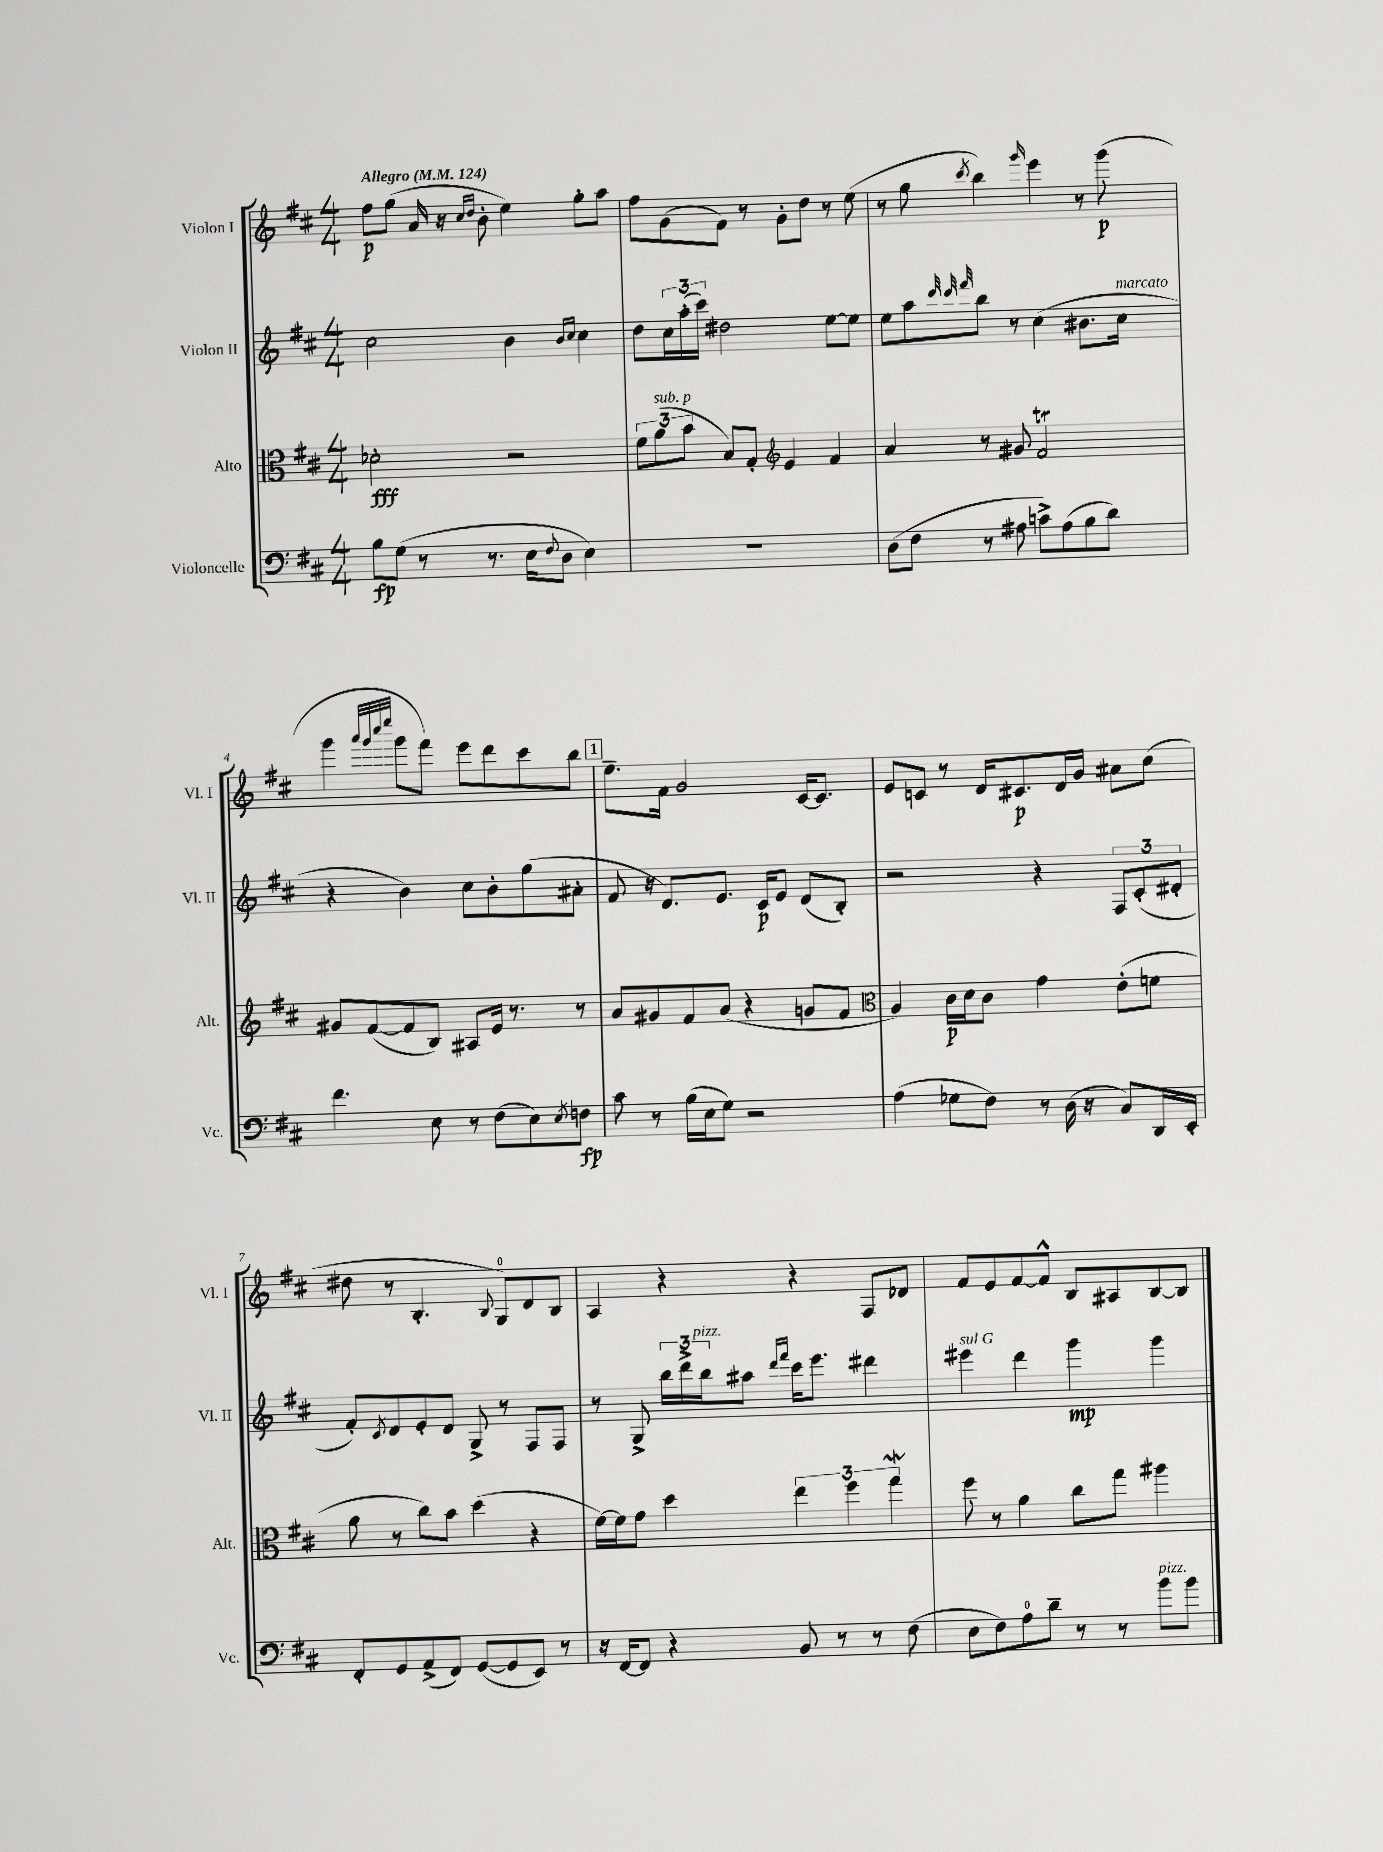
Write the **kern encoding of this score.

**kern	**dynam	**kern	**dynam	**kern	**dynam	**kern	**dynam
*part4	*part4	*part3	*part3	*part2	*part2	*part1	*part1
*staff4	*staff4	*staff3	*staff3	*staff2	*staff2	*staff1	*staff1
*I"Violoncelle	*	*I"Alto	*	*I"Violon II	*	*I"Violon I	*
*I'Vc.	*	*I'Alt.	*	*I'Vl. II	*	*I'Vl. I	*
*clefF4	*	*clefC3	*	*clefG2	*	*clefG2	*
*k[f#c#]	*	*k[f#c#]	*	*k[f#c#]	*	*k[f#c#]	*
*M4/4	*	*M4/4	*	*M4/4	*	*M4/4	*
*MM124	*	*MM124	*	*MM124	*	*MM124	*
=1	=1	=1	=1	=1	=1	=1	=1
!	!	!	!	!	!	!LO:TX:a:B:t=Allegro	!
8B\L	fp	2d-X'\	fff	2cc#\	.	8ff#\L	p
(8G\J	.	.	.	.	.	(8gg\J	.
8r	.	.	.	.	.	16a/	.
.	.	.	.	.	.	16r	.
.	.	.	.	.	.	16qqcc#/LL	.
.	.	.	.	.	.	16qqdd/JJ	.
8.r	.	.	.	.	.	8b'\	.
.	.	2r	.	4b\	.	4ee\)	.
16E\KL	.	.	.	.	.	.	.
8qqF#/	.	.	.	.	.	.	.
8D\J	.	.	.	.	.	.	.
.	.	.	.	16qqb/LL	.	.	.
.	.	.	.	16qqcc#/JJ	.	.	.
4E\)	.	.	.	4cc#\	.	8gg'\L	.
.	.	.	.	.	.	8aa\J	.
=2	=2	=2	=2	=2	=2	=2	=2
1r	.	12f#\L	.	8dd\L	.	8ff#\L	.
!	!	!LO:TX:a:i:t=sub. p	!	!	!	!	!
.	.	(12a\	.	.	.	.	.
.	.	.	.	24cc#\L	.	(8g\	.
.	.	12b\J	.	(24aa'\	.	.	.
.	.	.	.	24ccc#\JJ)	.	.	.
.	.	8B/L)	.	2dd#X\	.	8f#\J)	.
.	.	8G'/J	.	.	.	8r	.
*	*	*clefG2	*	*	*	*	*
.	.	4e/	.	.	.	8g'\L	.
.	.	.	.	.	.	8dd\J	.
.	.	4f#/	.	[8ee\L	.	8r	.
.	.	.	.	8ee\J]	.	(8ee\	.
=3	=3	=3	=3	=3	=3	=3	=3
(8D\L	.	4a/	.	8ee\L	.	8r	.
8F#\J	.	.	.	8aa\	.	8gg\	.
.	.	.	.	32qqddd/	.	.	.
.	.	.	.	32qqddd/	.	.	.
.	.	.	.	32qqfff#/	.	8qccc#/	.
8r	.	8r	.	8bb\J	.	4bb\)	.
8A#X\	.	8g#X/	.	8r	.	.	.
.	.	.	.	.	.	16qqggg/	.
8cn^\L)	.	2f#t/	.	(4cc#\	.	4eee\	.
(8A#\	.	.	.	.	.	.	.
8B\	.	.	.	8.b#X\L	.	8r	.
8d\J)	.	.	.	.	.	(8ggg\	p
!	!	!	!	!LO:TX:a:i:t=marcato	!	!	!
.	.	.	.	16cc#\Jk	.	.	.
!!LO:LB:g=z
=4	=4	=4	=4	=4	=4	=4	=4
4.f#\	.	8g#X/L	.	4r	.	4ggg\	.
.	.	([8f#/	.	.	.	.	.
.	.	.	.	.	.	32qqaaa/LLL	.
.	.	.	.	.	.	32qqggg/	.
.	.	.	.	.	.	32qqcccc#/	.
.	.	.	.	.	.	32qqeeee/JJJ	.
.	.	8f#/]	.	4b\)	.	8ggg\L	.
8E\	.	8B/J)	.	.	.	8fff#\J)	.
8r	.	8A#X/L	.	8cc#\L	.	8eee\L	.
(8F#\L	.	16e/Jk	.	8b'\	.	8ddd\	.
.	.	8.r	.	.	.	.	.
8E\)	.	.	.	(8gg\	.	8ccc#\	.
8qE/	.	.	.	.	.	.	.
8Fn\J	fp	8r	.	8a#X'\J	.	8bb\J	.
!!LO:REH:place=s1:t=1
=5	=5	=5	=5	=5	=5	=5	=5
8c#\	.	8a/L	.	8f#/	.	8.ee~\L	.
8r	.	8g#X/	.	16r	.	.	.
.	.	.	.	8.d/L)	.	16f#\Jk	.
(16B\LL	.	8f#/	.	.	.	2g/	.
16E\J	.	.	.	.	.	.	.
8G\J)	.	(8a/J	.	8.e/J	.	.	.
2r	.	4r	.	.	.	.	.
.	.	.	.	16c#/KL	p	.	.
.	.	.	.	8e/J	.	.	.
.	.	8gn/L	.	(8d/L	.	[16c#/KL	.
.	.	.	.	.	.	8.c#/J]	.
.	.	8f#/J	.	8B'/J)	.	.	.
=6	=6	=6	=6	=6	=6	=6	=6
*	*	*clefC3	*	*	*	*	*
(4A\	.	4A/)	.	2r	.	8e/L	.
.	.	.	.	.	.	8cn/J	.
8G-X\L	.	16c#\LL	p	.	.	8r	.
.	.	16d\J	.	.	.	.	.
8F#\J)	.	8c#\J	.	.	.	16d/KL	.
.	.	.	.	.	.	8.c#X/	p
8r	.	4g\	.	4r	.	.	.
(16D\	.	.	.	.	.	16d/L	.
16r	.	.	.	.	.	16g/JJ	.
8C#/L)	.	(8e'\L	.	12F#/L	.	8a#X\L	.
.	.	.	.	(12c#'/	.	.	.
16DD/L	.	8fn\J	.	.	.	(8cc#\J	.
.	.	.	.	12d#X'/J	.	.	.
16EE'/JJ	.	.	.	.	.	.	.
!!LO:LB:g=z
=7	=7	=7	=7	=7	=7	=7	=7
8FF#'/L	.	8a\	.	8f#'/L)	.	8dd#X\	.
.	.	.	.	8qc#/	.	.	.
8GG/	.	8r	.	8d/	.	8r	.
(8AA^/	.	8cc#\L)	.	8e'/	.	4.B'/	.
8FF#/J)	.	8b\J	.	8d/J	.	.	.
([8GG/L	.	(4dd\	.	8G^/	.	.	.
.	.	.	.	.	.	8qqB/	.
8GG/]	.	.	.	8r	.	8G/L)	.
8EE/J)	.	4r	.	8F#/L	.	8d/	.
8r	.	.	.	8F#/J	.	8B/J	.
=8	=8	=8	=8	=8	=8	=8	=8
16r	.	[16f#\LL)	.	8r	.	4A/	.
[16FF#/KL	.	16f#\J]	.	.	.	.	.
8FF#/J]	.	8g\J	.	8G^/	.	.	.
4r	.	4dd\	.	24bb\LL	.	4r	.
.	.	.	.	24ddd^\	.	.	.
!	!	!	!	!LO:TX:a:i:t=pizz.	!	!	!
.	.	.	.	24bb\J	.	.	.
.	.	.	.	8aa#X\J	.	.	.
.	.	.	.	16qqddd/LL	.	.	.
.	.	.	.	16qqfff#/JJ	.	.	.
8BB/	.	6ee\	.	16ccc#\KL	.	4r	.
.	.	.	.	8.eee\J	.	.	.
8r	.	.	.	.	.	.	.
.	.	6ff#\	.	.	.	.	.
8r	.	.	.	4ddd#X\	.	8F#/L	.
.	.	6ggw\	.	.	.	.	.
(8F#\	.	.	.	.	.	8d-X/J	.
=9	=9	=9	=9	=9	=9	=9	=9
!	!	!	!	!LO:TX:a:i:t=sul G	!	!	!
8E\L	.	8ff#\	.	4eee#X\	.	8f#/L	.
8F#\)	.	8r	.	.	.	8e/	.
8A\	.	4a\	.	4ddd\	.	[8f#/	.
8d~\J	.	.	.	.	.	8f#^^/J]	.
8r	.	8cc#\L	.	4ggg\	mp	8B/L	.
8r	.	8gg\J	.	.	.	8A#X/	.
!LO:TX:a:i:t=pizz.	!	!	!	!	!	!	!
8b\L	.	4aa#X\	.	4ggg\	.	[8B/	.
8b\J	.	.	.	.	.	8B/J]	.
==	==	==	==	==	==	==	==
*-	*-	*-	*-	*-	*-	*-	*-
